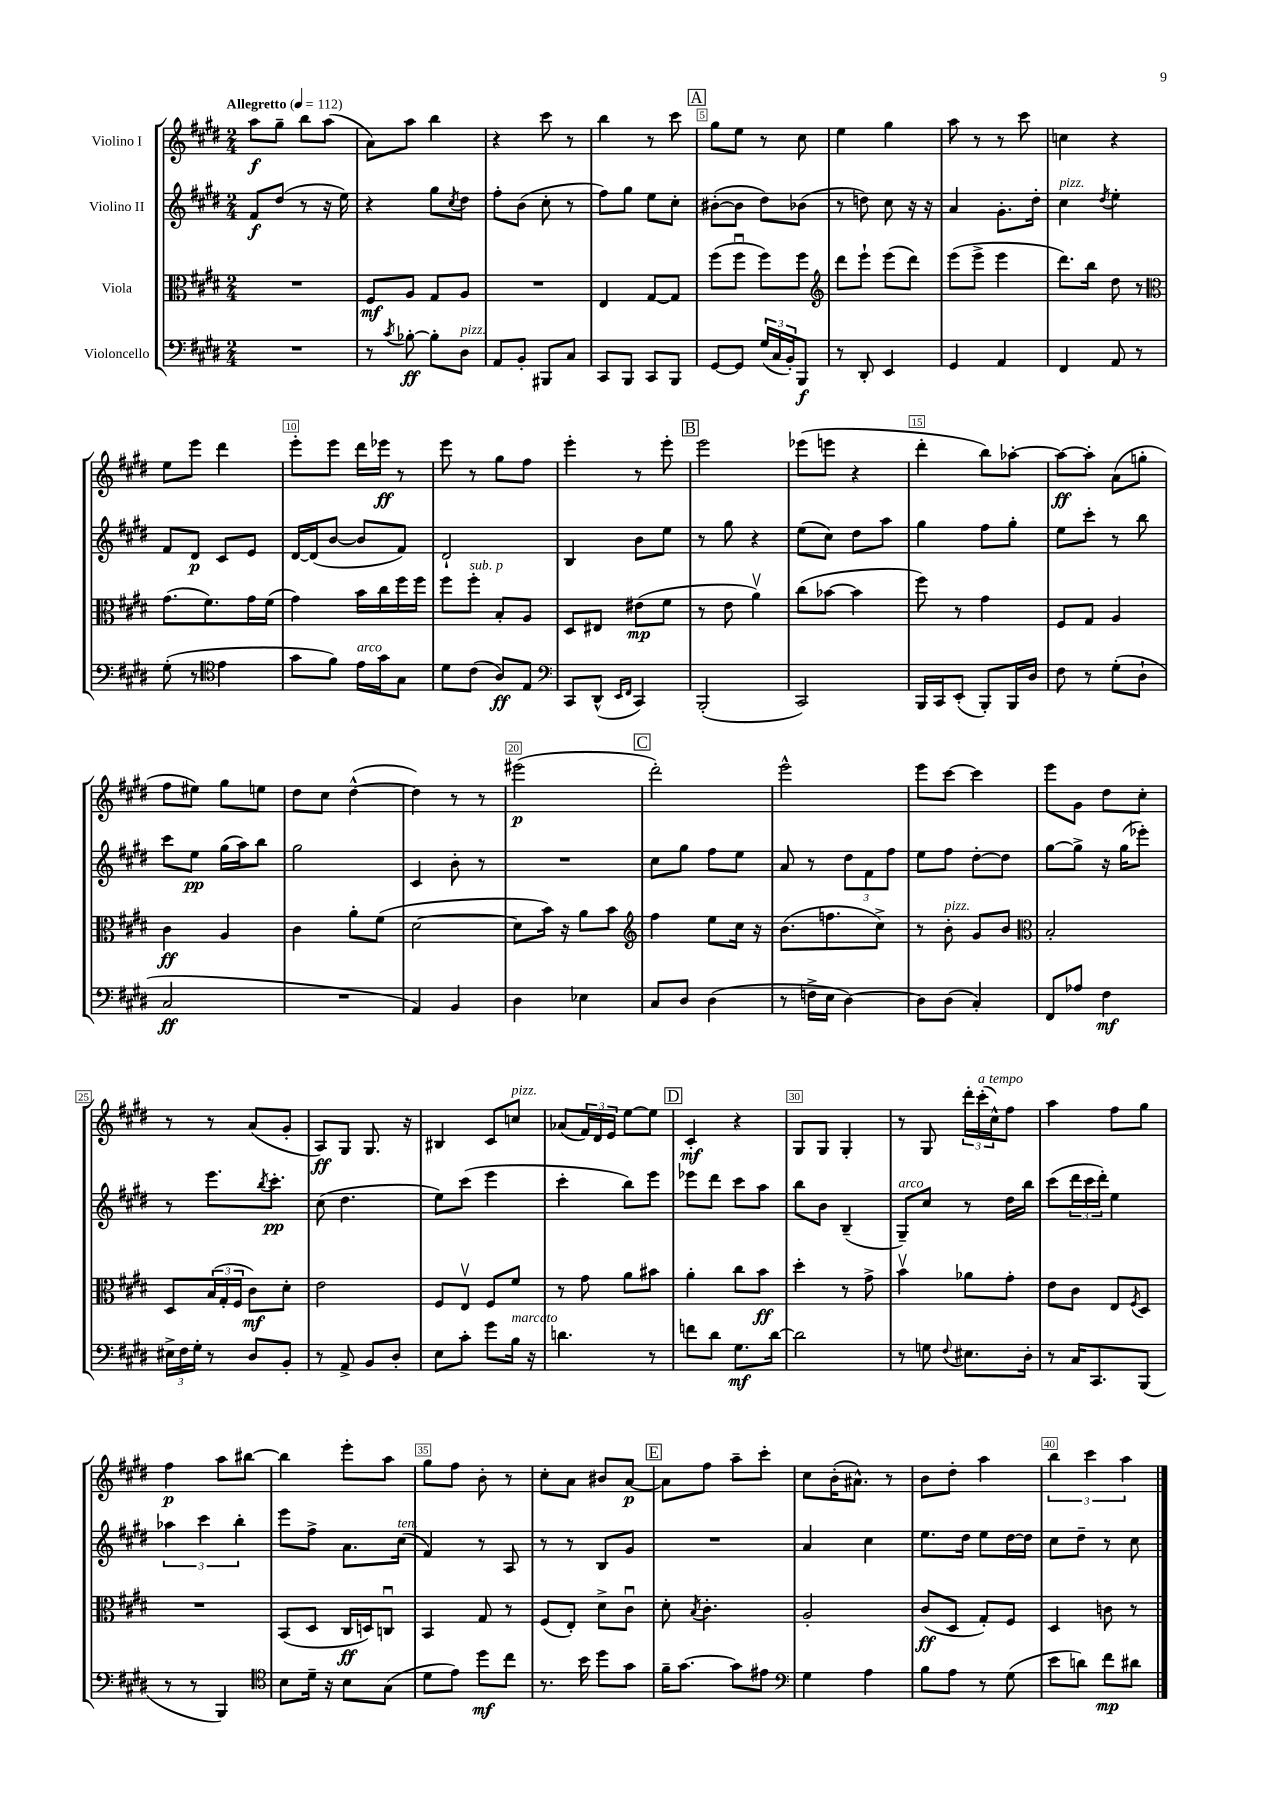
<<
\new StaffGroup <<
\new Staff = "s0" \with { instrumentName = "Violino I" } {
    \clef treble \key e \major \numericTimeSignature \time 2/4 \tempo "Allegretto" 4 = 112
    a''8\f gis''8-- b''8 a''8( |
    a'8) a''8 b''4 |
    r4 cis'''8 r8 |
    b''4 r8 cis'''8 |
    \mark \markup { \box "A" } gis''8 e''8 r8 cis''8 |
    e''4 gis''4 |
    a''8 r8 r8 cis'''8 |
    c''4 r4 |
    e''8 e'''8 dis'''4 |
    e'''8-. e'''8 dis'''16 ees'''16\ff r8 |
    e'''8 r8 gis''8 fis''8 |
    e'''4-. r8 e'''8-. |
    \mark \markup { \box "B" } e'''2 |
    ees'''8( e'''8 r4 |
    dis'''4-. b''8) aes''8~-. |
    aes''8~\ff aes''8-. a'8( g''8-. |
    fis''8 eis''8) gis''8 e''8 |
    dis''8 cis''8 dis''4~-^( |
    dis''4) r8 r8 |
    eis'''2\p( |
    \mark \markup { \box "C" } dis'''2-.) |
    e'''2-^ |
    e'''8 cis'''8~ cis'''4 |
    e'''8 gis'8 dis''8 cis''8-. |
    r8 r8 a'8( gis'8-. |
    a8\ff) gis8 gis8. r16 |
    bis4 cis'8 c''8^\markup { \italic "pizz." } |
    aes'8( \tuplet 3/2 { fis'16) dis'16 e'16 } e''8~ e''8 |
    \mark \markup { \box "D" } cis'4-.\mf r4 |
    gis8 gis8 gis4-. |
    r8 gis8 \tuplet 3/2 { dis'''16-. cis'''16-.^\markup { \italic "a tempo" }( cis''16-^) } fis''8 |
    a''4 fis''8 gis''8 |
    fis''4\p a''8 bis''8~ |
    bis''4 e'''8-. a''8 |
    gis''8 fis''8 b'8-. r8 |
    cis''8-. a'8 bis'8 a'8~\p |
    \mark \markup { \box "E" } a'8 fis''8 a''8-- cis'''8-. |
    cis''8 b'16-.( ais'8.-^) r8 |
    b'8 dis''8-. a''4 |
    \tuplet 3/2 { b''4 cis'''4 a''4 } \bar "|." |
}
\new Staff = "s1" \with { instrumentName = "Violino II" } {
    \clef treble \key e \major \numericTimeSignature \time 2/4
    fis'8\f dis''8( r8 r16 e''16) |
    r4 gis''8 \acciaccatura { cis''8 } dis''8 |
    fis''8-. b'8( cis''8-. r8 |
    fis''8) gis''8 e''8 cis''8-. |
    \mark \markup { \box "A" } bis'8~-.( bis'8 dis''8) bes'8( |
    r8 d''8) cis''8 r16 r16 |
    a'4 gis'8.-. dis''16-. |
    cis''4^\markup { \italic "pizz." } \acciaccatura { dis''8 } e''4-. |
    fis'8 dis'8\p cis'8 e'8 |
    dis'16~ dis'16( b'8~ b'8 fis'8) |
    dis'2-! |
    b4 b'8 e''8 |
    \mark \markup { \box "B" } r8 gis''8 r4 |
    e''8( cis''8) dis''8 a''8 |
    gis''4 fis''8 gis''8-. |
    e''8 cis'''8-. r8 b''8 |
    cis'''8 e''8\pp gis''16( a''16) b''8 |
    gis''2 |
    cis'4 b'8-. r8 |
    R2 |
    \mark \markup { \box "C" } cis''8 gis''8 fis''8 e''8 |
    a'8 r8 \tuplet 3/2 { dis''8 fis'8 fis''8 } |
    e''8 fis''8 dis''8~-. dis''8 |
    gis''8~ gis''8-> r16 gis''16( ees'''8-.) |
    r8 e'''8. \acciaccatura { b''8 } cis'''8.-.\pp |
    cis''8( dis''4. |
    e''8) cis'''8( e'''4 |
    cis'''4-. b''8) e'''8 |
    \mark \markup { \box "D" } ees'''8 dis'''8 cis'''8 a''8 |
    b''8 b'8 b4--( |
    gis8--^\markup { \italic "arco" }) cis''8 r8 dis''16 b''16 |
    cis'''8( \tuplet 3/2 { dis'''16 cis'''16 dis'''16-.) } e''4 |
    \tuplet 3/2 { aes''4 cis'''4 b''4-. } |
    e'''8 fis''8-> a'8. cis''16^\markup { \italic "ten." }( |
    fis'4) r8 a8 |
    r8 r8 b8 gis'8 |
    \mark \markup { \box "E" } R2 |
    a'4 cis''4 |
    e''8. dis''16 e''8 dis''16~ dis''16 |
    cis''8 dis''8-- r8 cis''8 \bar "|." |
}
\new Staff = "s2" \with { instrumentName = "Viola" } {
    \clef alto \key e \major \numericTimeSignature \time 2/4
    R2 |
    fis8\mf a8 gis8 a8 |
    R2 |
    e4 gis8~ gis8 |
    \mark \markup { \box "A" } fis''8( fis''8\downbow fis''8) fis''8 |
    \clef treble dis'''8 e'''8-! e'''8( dis'''8) |
    e'''8( e'''8-> e'''4 |
    dis'''8.) b''16 dis''8 r8 |
    \clef alto gis'8.( fis'8.) gis'16 fis'16( |
    gis'4) b'16 cis''16 fis''16 fis''16 |
    fis''8 fis''8-.^\markup { \italic "sub. p" } b8-. a8 |
    dis8 eis8 eis'8\mp( fis'8 |
    \mark \markup { \box "B" } r8 e'8 a'4\upbow) |
    cis''8( bes'8~ bes'4 |
    fis''8) r8 gis'4 |
    fis8 gis8 a4 |
    cis'4\ff a4 |
    cis'4 a'8-. fis'8( |
    dis'2~ |
    dis'8 b'16) r16 a'8 b'8 |
    \mark \markup { \box "C" } \clef treble fis''4 e''8 cis''16 r16 |
    b'8.( f''8. cis''8->) |
    r8 b'8-.^\markup { \italic "pizz." } gis'8 b'8 |
    \clef alto b2-. |
    dis8 \tuplet 3/2 { b16( gis16-. fis16 } cis'8\mf) dis'8-. |
    e'2 |
    fis8 e8\upbow fis8 fis'8 |
    r8 gis'8 a'8 bis'8 |
    \mark \markup { \box "D" } a'4-. cis''8 b'8\ff |
    dis''4-. r8 gis'8-> |
    b'4\upbow aes'8 gis'8-. |
    e'8 cis'8 e8 \acciaccatura { fis8 } dis8 |
    R2 |
    b,8( dis8 cis16\ff d16) c8\downbow |
    b,4 gis8 r8 |
    fis8( e8-.) dis'8-> cis'8\downbow |
    \mark \markup { \box "E" } dis'8-. \acciaccatura { b8 } cis'4.-. |
    a2-. |
    cis'8\ff( dis8 gis8-.) fis8 |
    dis4 c'8 r8 \bar "|." |
}
\new Staff = "s3" \with { instrumentName = "Violoncello" } {
    \clef bass \key e \major \numericTimeSignature \time 2/4
    R2 |
    r8 \acciaccatura { cis'8 } bes8~-.\ff bes8-. dis8^\markup { \italic "pizz." } |
    a,8 b,8-. bis,,8 cis8 |
    cis,8 b,,8 cis,8 b,,8 |
    \mark \markup { \box "A" } gis,8~ gis,8 \tuplet 3/2 { gis16( cis16 b,16-.) } b,,8\f |
    r8 dis,8-. e,4 |
    gis,4 a,4 |
    fis,4 a,8 r8 |
    gis8-.( r8 \clef tenor e'4 |
    gis'8 fis'8) e'16^\markup { \italic "arco" } gis'16 gis8 |
    dis'8 cis'8( a8\ff) e8 |
    \clef bass cis,8 dis,8-^( \grace { e,16 fis,16 } cis,4) |
    \mark \markup { \box "B" } b,,2-.( |
    cis,2) |
    b,,16 cis,16 e,8-.( b,,8-.) b,,16 dis16 |
    fis8 r8 gis8-.( dis8-! |
    cis2\ff |
    R2 |
    a,4) b,4 |
    dis4 ees4 |
    \mark \markup { \box "C" } cis8 dis8 dis4( |
    r8 f16-> e16 dis4~) |
    dis8 dis8( cis4-.) |
    fis,8 aes8 fis4\mf |
    \tuplet 3/2 { eis16-> fis16 gis16-. } r8 dis8 b,8-. |
    r8 a,8-> b,8 dis8-. |
    e8 cis'8-. gis'8 b16^\markup { \italic "marcato" } r16 |
    d'4. r8 |
    \mark \markup { \box "D" } f'8 dis'8 gis8.\mf dis'16~ |
    dis'2 |
    r8 g8 \appoggiatura { fis8 } eis8. dis16-. |
    r8 cis16 cis,8. b,,8( |
    r8 r8 b,,4) |
    \clef tenor b8 dis'16-- r16 b8 gis8( |
    dis'8 e'8) dis''8\mf cis''8 |
    r8. b'16 dis''8 gis'8 |
    \mark \markup { \box "E" } fis'16-- gis'8.~ gis'8 eis'8 |
    \clef bass gis4 a4 |
    b8 a8 r8 gis8( |
    e'8 d'8) fis'8\mp dis'8 \bar "|." |
}
>>
>>
\layout { \context { \Score \override BarNumber.break-visibility = ##(#f #t #t) barNumberVisibility = #(every-nth-bar-number-visible 5) \override BarNumber.stencil = #(make-stencil-boxer 0.1 0.3 ly:text-interface::print) } }
